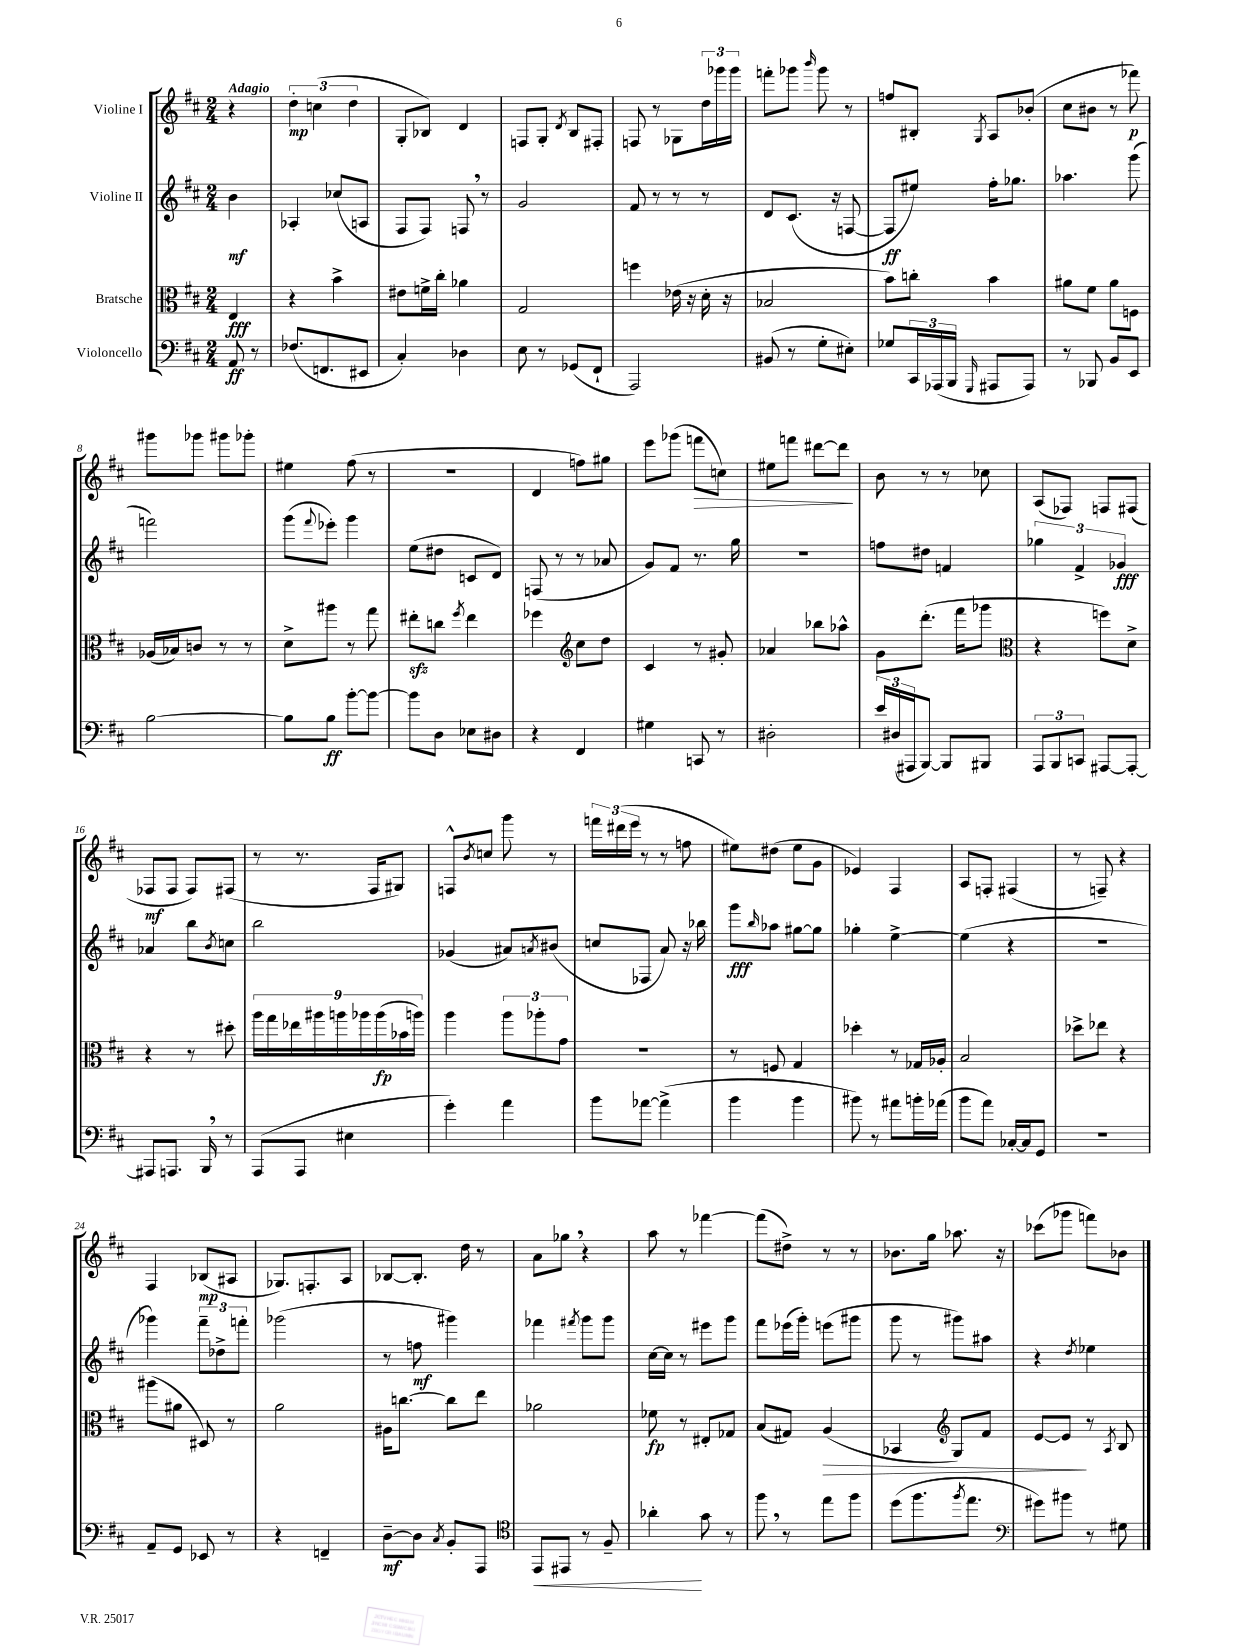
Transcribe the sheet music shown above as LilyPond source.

<<
\new StaffGroup <<
\new Staff = "s0" \with { instrumentName = "Violine I" } {
    \clef treble \key d \major \numericTimeSignature \time 2/4 \partial 4 \tempo "Adagio"
    r4 |
    \tuplet 3/2 { d''4-.\mp c''4( d''4 } |
    g8-. bes8) d'4 |
    f8 g8-. \acciaccatura { d'8 } b8 fis8-. |
    f8 r8 ges8 \tuplet 3/2 { d''16 ges'''16 ges'''16 } |
    f'''8-. ges'''8 \grace { b'''16 } ges'''8 r8 |
    f''8 bis8-. \acciaccatura { g8 } a8 bes'8-.( |
    cis''8 bis'8 r8 fes'''8\p) |
    gis'''8 ges'''8 gis'''8 ges'''8-. |
    eis''4 fis''8( r8 |
    r2 |
    d'4 f''8) gis''8 |
    e'''8 ges'''8( f'''8\> c''8) |
    eis''8 f'''8 dis'''8~ dis'''8\! |
    b'8 r8 r8 ces''8 |
    a8( fes8) f8 fis8( |
    fes8\mf fes8 fes8) fis8( |
    r8 r8. fis16 gis8) |
    f8-^ \acciaccatura { b'8 } c''8 g'''8 r8 |
    \tuplet 3/2 { f'''16 dis'''16( e'''16 } r8 r8 f''8 |
    eis''8) dis''8( eis''8 g'8 |
    ees'4) fis4 |
    a8 f8-. fis4( |
    r8 f8--) r4 |
    fis4 bes8\mp( ais8 |
    ges8.) f8.-. a8 |
    bes8~ bes8.-. d''16 r8 |
    a'8 ges''8 \breathe r4 |
    a''8 r8 fes'''4~ |
    fes'''8( dis''8->) r8 r8 |
    bes'8. g''16 aes''8. r16 |
    ces'''8( ges'''8 f'''8) bes'8 \bar "|." |
}
\new Staff = "s1" \with { instrumentName = "Violine II" } {
    \clef treble \key d \major \numericTimeSignature \time 2/4 \partial 4
    b'4\mf |
    aes4-. ces''8( a8 |
    fis8 fis8) f8 \breathe r8 |
    g'2 |
    fis'8 r8 r8 r8 |
    d'8 cis'8.( r16 f8~ |
    f8\ff eis''8) fis''16-. ges''8. |
    aes''4. g'''8( |
    f'''2) |
    g'''8( \appoggiatura { fis'''8 } ees'''8-.) g'''4 |
    e''8( dis''8 c'8 d'8) |
    f8( r8 r8 aes'8 |
    g'8) fis'8 r8. g''16 |
    r2 |
    f''8 dis''8 f'4 |
    \tuplet 3/2 { ges''4 fis'4-> ges'4\fff } |
    aes'4 b''8 \acciaccatura { b'8 } c''8 |
    b''2 |
    ges'4( ais'8) \acciaccatura { a'8 } bis'8( |
    c''8 fes8 a'8) r16 bes''16 |
    g'''8\fff \grace { b''16 } aes''8 gis''8~ gis''8 |
    ges''4-. e''4~-> |
    e''4( r4 |
    R2 |
    ges'''4) \tuplet 3/2 { fis'''8-- des''8-> f'''8-. } |
    ges'''2( |
    r8 f''8\mf gis'''4) |
    fes'''4 \acciaccatura { fis'''8 } g'''8 g'''8 |
    cis''16~ cis''16 r8 eis'''8 g'''8 |
    fis'''8 ees'''16( g'''16-.) e'''8( gis'''8 |
    g'''8 r8 gis'''8) ais''8 |
    r4 \acciaccatura { d''8 } ees''4 \bar "|." |
}
\new Staff = "s2" \with { instrumentName = "Bratsche" } {
    \clef alto \key d \major \numericTimeSignature \time 2/4 \partial 4
    e4\fff |
    r4 b'4-> |
    eis'8 f'16-> cis''16-. aes'4 |
    g2 |
    f''4 ees'16( r16 d'16-. r16 |
    bes2 |
    b'8) c''8-. b'4 |
    ais'8 fis'8 ais'8 f8 |
    aes16( bes16) c'8 r8 r8 |
    d'8-> ais''8 r8 g''8 |
    eis''8-.\sfz c''8 \acciaccatura { fis''8 } eis''4 |
    fes''4 \clef treble cis''8 d''8 |
    cis'4 r8 gis'8-. |
    aes'4 bes''8 aes''8-^ |
    g'8 d'''8.-.( fis'''16 ges'''8 |
    \clef alto r4 f''8) d'8-> |
    r4 r8 dis''8-. |
    \tuplet 9/8 { a''16 g''16 ees''16 ais''16 a''16 aes''16 aes''16\fp( bes'16 a''16) } |
    a''4 \tuplet 3/2 { a''8 aes''8-. g'8 } |
    r2 |
    r8 f8 g4 |
    des''4-. r8 ges16 aes16-. |
    b2 |
    des''8-> ees''8 r4 |
    ais''8( ais'8 dis8) r8 |
    a'2 |
    ais16 c''8.~ c''8 e''8 |
    aes'2 |
    fes'8\fp r8 eis8-. ges8 |
    b8( gis8) a4\>( |
    bes,4 \clef treble g8) fis'8 |
    e'8~ e'8\! r8 \acciaccatura { a8 } b8 \bar "|." |
}
\new Staff = "s3" \with { instrumentName = "Violoncello" } {
    \clef bass \key d \major \numericTimeSignature \time 2/4 \partial 4
    a,8\ff r8 |
    fes8.( f,8. eis,8 |
    cis4-.) des4 |
    e8 r8 ges,8( fis,8-! |
    a,,2) |
    bis,8( r8 g8-. eis8-.) |
    ges8 \tuplet 3/2 { cis,16 aes,,16( b,,16 } \grace { g,,16 } ais,,8 ais,,8) |
    r8 bes,,8 b,8 e,8 |
    b2~ |
    b8 b8\ff b'8~-. b'8~ |
    b'8 d8 ees8 dis8 |
    r4 fis,4 |
    gis4 c,8 r8 |
    dis2-. |
    \tuplet 3/2 { e'16 dis16( ais,,16 } b,,8~) b,,8 bis,,8 |
    \tuplet 3/2 { a,,8 b,,8 c,8 } ais,,8~ ais,,8~-. |
    ais,,8 a,,8. b,,16 \breathe r8 |
    a,,8( a,,8 eis4 |
    g'4-.) a'4 |
    b'8 aes'8~ aes'4->( |
    b'4 b'4 |
    bis'8) r8 ais'8 b'16-. aes'16( |
    b'8 a'8) ces16~-. ces16 g,8 |
    r2 |
    a,8-- g,8 ees,8 r8 |
    r4 f,4-- |
    d8~--\mf d8 \acciaccatura { cis8 } b,8-. a,,8 |
    \clef tenor e,8\< eis,8 r8 fis8-- |
    aes'4-.\! g'8 r8 |
    fis''8 \breathe r8 e''8 fis''8 |
    d''8( fis''8. \acciaccatura { fis''8 } e''8. |
    \clef bass gis'8) bis'8 r8 gis8 \bar "|." |
}
>>
>>
